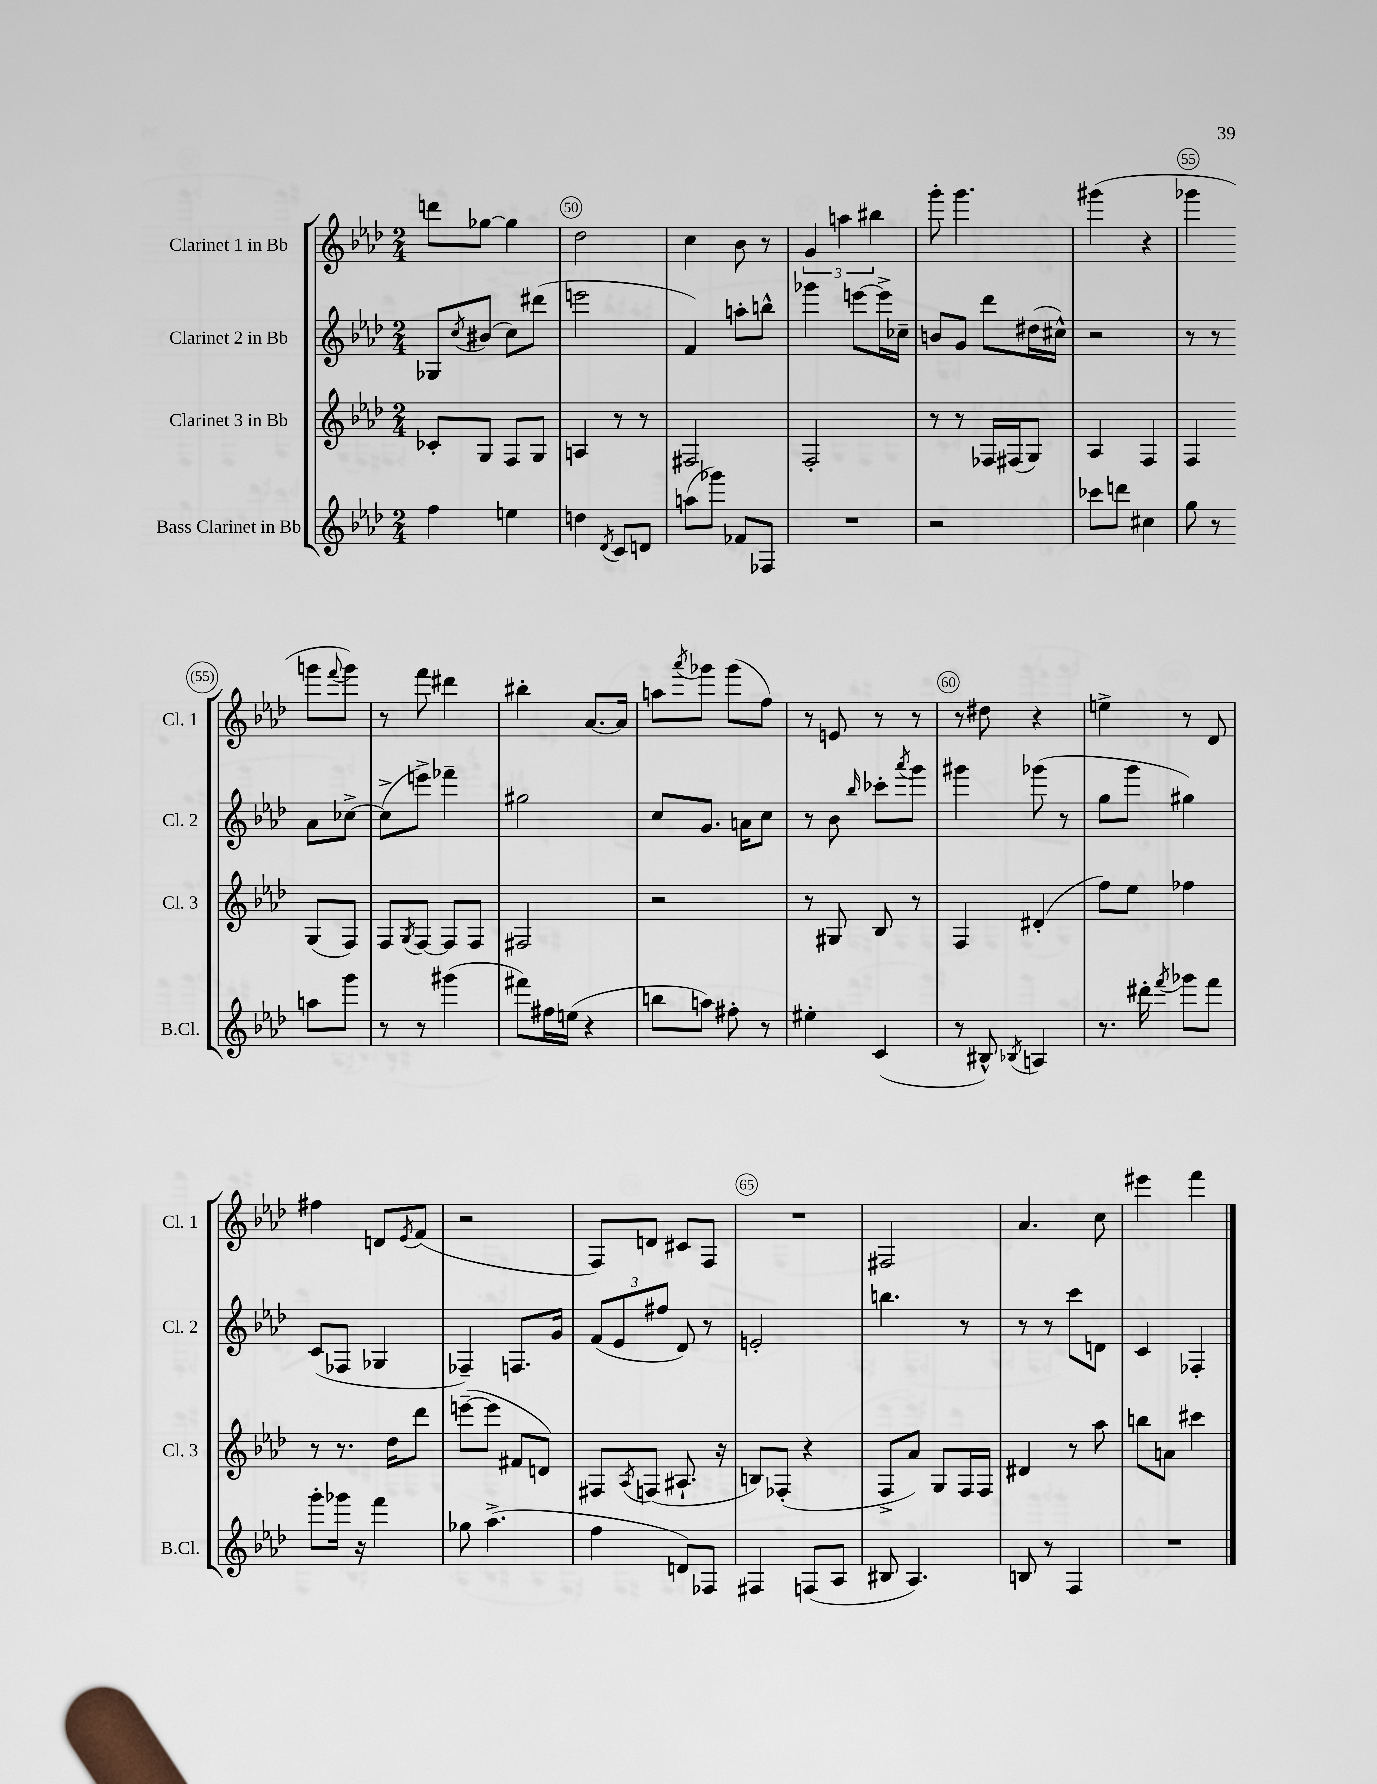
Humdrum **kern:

**kern	**kern	**kern	**kern
*staff4	*staff3	*staff2	*staff1
*clefG2	*clefG2	*clefG2	*clefG2
*k[b-e-a-d-]	*k[b-e-a-d-]	*k[b-e-a-d-]	*k[b-e-a-d-]
*M2/4	*M2/4	*M2/4	*M2/4
4ff	8c-'	8G-	8ddd
.	.	8qcc	.
.	8G	(8b#	[8gg-
4ee	8F	8cc)	4gg-]
.	8G	(8ddd#	.
=	=	=	=
4dd	4A	2eee	2dd-
8qd-	.	.	.
8c	8r	.	.
8d	8r	.	.
=	=	=	=
(8aa	2F#	4f)	4cc
8ggg-)	.	.	.
8f-	.	8aa'	8b-
8F-	.	8bb^^	8r
=	=	=	=
2r	2F'	4ggg-	6g
.	.	.	6aa
.	.	[8eee	.
.	.	.	6bb#
.	.	16eee^]	.
.	.	16cc-~	.
=	=	=	=
2r	8r	8b	8ggg'
.	8r	8g	4.ggg
.	16F-	8ddd-	.
.	(16F#	.	.
.	8G)	(16dd#	.
.	.	16cc#^^)	.
=	=	=	=
8ccc-	4A-	2r	(4ggg#
8ddd	.	.	.
4cc#	4F	.	4r
=	=	=	=
8gg	4F	8r	4ggg-
8r	.	8r	.
8aa	(8G	8a-	8ggg
.	.	.	8qqfff
8ggg	8F)	[8cc-^	8ggg)
=	=	=	=
8r	8F	(8cc-^]	8r
.	8qG	.	.
8r	[8F	8eee^)	8fff
(4ggg#	8F]	4fff-~	4ddd#
.	8F	.	.
=	=	=	=
8fff#)	2F#	2gg#	4bb#'
16ff#	.	.	.
(16ee	.	.	.
4r	.	.	[8.a-
.	.	.	16a-]
=	=	=	=
8bb	2r	8cc	8aa
.	.	.	8qaaa-
8aa)	.	8.g	8ggg-
8ff#'	.	.	(8ggg-
.	.	16a	.
8r	.	8cc	8ff)
=	=	=	=
4ee#'	8r	8r	8r
.	8G#	8b-	8e
.	.	16qqbb-	.
(4c	8B-	8ccc-'	8r
.	.	8qaaa-	.
.	8r	8ggg	8r
=	=	=	=
8r	4F	4ggg#	8r
8B#^^)	.	.	8dd#
8qB-	.	.	.
4A	(4d#'	(8ggg-	4r
.	.	8r	.
=	=	=	=
8.r	8ff)	8gg	4ee^
.	8ee-	8ggg	.
16ddd#'	.	.	.
8qfff	.	.	.
8ggg-	4ff-	4gg#)	8r
8fff	.	.	8d-
=	=	=	=
8ggg'	8r	(8c	4ff#
16ggg-	8.r	8F-	.
16r	.	.	.
4fff	.	4G-	8d
.	16dd-	.	.
.	.	.	8qe-
.	8ddd-	.	(8f
=	=	=	=
8gg-	([8eee~	4F-~)	2r
(4.aa-^	8eee]	.	.
.	8f#	8.F	.
.	8d)	.	.
.	.	16g	.
=	=	=	=
4ff	8F#	(12f	8F)
.	.	12e-	.
.	8qA-	.	.
.	(8F	.	8d
.	.	12ff#	.
8d)	8.A#`	8d-)	8c#
8F-	.	8r	8F
.	16r	.	.
=	=	=	=
4F#	8B)	2e'	2r
.	(8F-'	.	.
(8F	4r	.	.
8A-	.	.	.
=	=	=	=
8B#	8F^	4.bb	2F#
4.A-)	8a-)	.	.
.	8G	.	.
.	16F	8r	.
.	16F	.	.
=	=	=	=
8B	4d#	8r	4.a-
8r	.	8r	.
4F	8r	8ccc	.
.	8aa-	8d	8cc
=	=	=	=
2r	8bb	4c	4eee#
.	8a	.	.
.	4ccc#	4F-'	4fff
==	==	==	==
*-	*-	*-	*-
